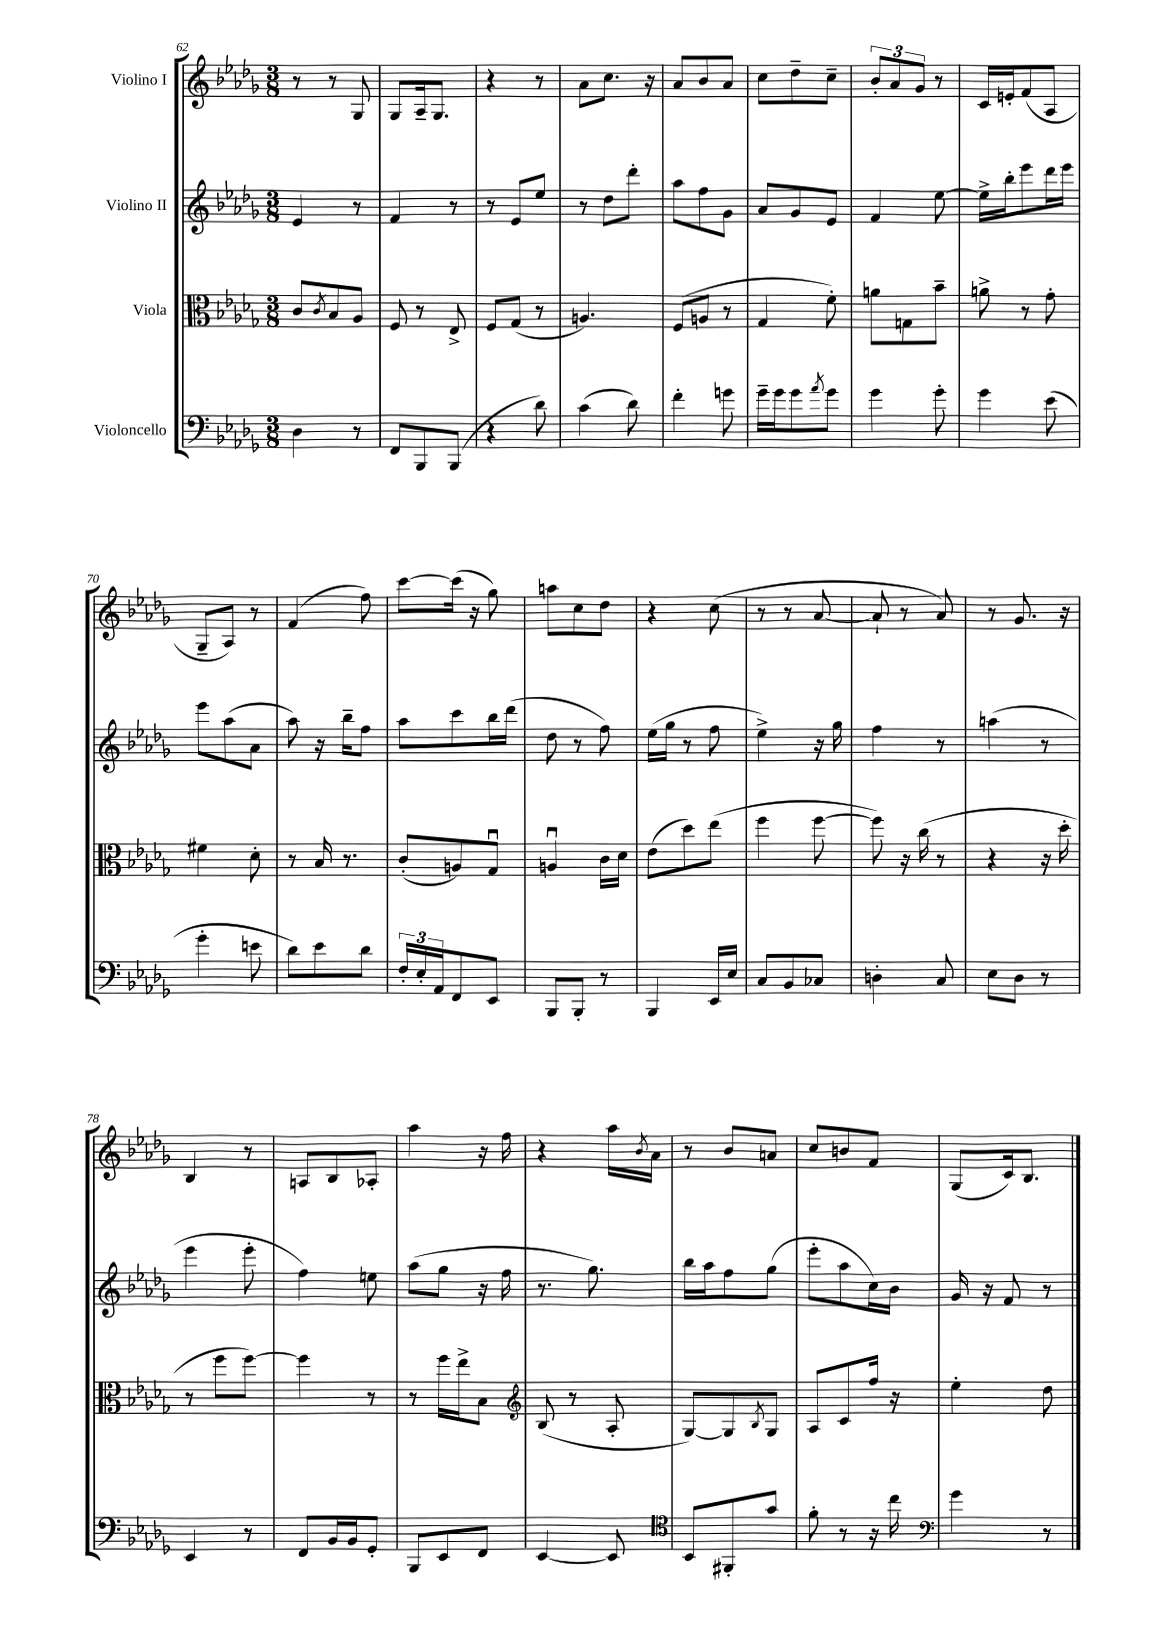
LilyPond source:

<<
\new StaffGroup <<
\new Staff = "s0" \with { instrumentName = "Violino I" } {
    \clef treble \key des \major \numericTimeSignature \time 3/8
    r8 r8 ges8 |
    ges8 aes16-- ges8. |
    r4 r8 |
    aes'8 c''8. r16 |
    aes'8 bes'8 aes'8 |
    c''8 des''8-- c''8-- |
    \tuplet 3/2 { bes'8-. aes'8 ges'8 } r8 |
    c'16 e'16-. f'8( aes8 |
    ges8-- aes8) r8 |
    f'4( f''8) |
    c'''8~ c'''16( r16 ges''8) |
    a''8 c''8 des''8 |
    r4 c''8( |
    r8 r8 aes'8~ |
    aes'8-! r8 aes'8) |
    r8 ges'8. r16 |
    bes4 r8 |
    a8 bes8 aes8-. |
    aes''4 r16 f''16 |
    r4 aes''16 \acciaccatura { bes'8 } aes'16 |
    r8 bes'8 a'8 |
    c''8 b'8 f'8 |
    ges8( c'16) bes8. \bar "|." |
}
\new Staff = "s1" \with { instrumentName = "Violino II" } {
    \clef treble \key des \major \numericTimeSignature \time 3/8
    ees'4 r8 |
    f'4 r8 |
    r8 ees'8 ees''8 |
    r8 des''8 des'''8-. |
    aes''8 f''8 ges'8 |
    aes'8 ges'8 ees'8 |
    f'4 ees''8~ |
    ees''16-> bes''16-. ees'''8 des'''16 ees'''16 |
    ees'''8 aes''8( aes'8 |
    aes''8) r16 bes''16-- f''8 |
    aes''8 c'''8 bes''16 des'''16( |
    des''8 r8 f''8) |
    ees''16( ges''16 r8 f''8 |
    ees''4->) r16 ges''16 |
    f''4 r8 |
    a''4( r8 |
    ees'''4 ees'''8-. |
    f''4) e''8 |
    aes''8( ges''8 r16 f''16 |
    r8. ges''8.) |
    bes''16 aes''16 f''8 ges''8( |
    ees'''8-. aes''8 c''16) bes'16 |
    ges'16 r16 f'8 r8 \bar "|." |
}
\new Staff = "s2" \with { instrumentName = "Viola" } {
    \clef alto \key des \major \numericTimeSignature \time 3/8
    c'8 \acciaccatura { c'8 } bes8 aes8 |
    f8 r8 ees8-> |
    f8 ges8( r8 |
    a4.) |
    f8( a8 r8 |
    ges4 f'8-.) |
    a'8 g8 bes'8-- |
    a'8-> r8 ges'8-. |
    fis'4 des'8-. |
    r8 bes16 r8. |
    c'8-.( a8) ges8\downbow |
    a4\downbow c'16 des'16 |
    ees'8( des''8) ees''8( |
    f''4 f''8~ |
    f''8) r16 c''16( r8 |
    r4 r16 des''16-. |
    r8 f''8 f''8~) |
    f''4 r8 |
    r8 f''16 ees''16-> bes8 |
    \clef treble bes8( r8 aes8-. |
    ges8~) ges8 \acciaccatura { bes8 } ges8 |
    aes8 c'8 f''16 r16 |
    ees''4-. des''8 \bar "|." |
}
\new Staff = "s3" \with { instrumentName = "Violoncello" } {
    \clef bass \key des \major \numericTimeSignature \time 3/8
    des4 r8 |
    f,8 bes,,8 bes,,8( |
    r4 des'8) |
    c'4( des'8) |
    f'4-. g'8 |
    ges'16-- ges'16 ges'8 \acciaccatura { aes'8 } ges'8 |
    ges'4 ges'8-. |
    ges'4 ees'8( |
    ges'4-. e'8 |
    des'8) ees'8 des'8 |
    \tuplet 3/2 { f16-. ees16-. aes,16 } f,8 ees,8 |
    bes,,8 bes,,8-. r8 |
    bes,,4 ees,16 ees16 |
    c8 bes,8 ces8 |
    d4-. c8 |
    ees8 des8 r8 |
    ees,4 r8 |
    f,8 bes,16 bes,16 ges,8-. |
    bes,,8 ees,8 f,8 |
    ees,4~ ees,8 |
    \clef tenor bes,8 fis,8-. ges'8 |
    f'8-. r8 r16 c''16 |
    \clef bass ges'4 r8 \bar "|." |
}
>>
>>
\layout { \context { \Score currentBarNumber = #62 } }
